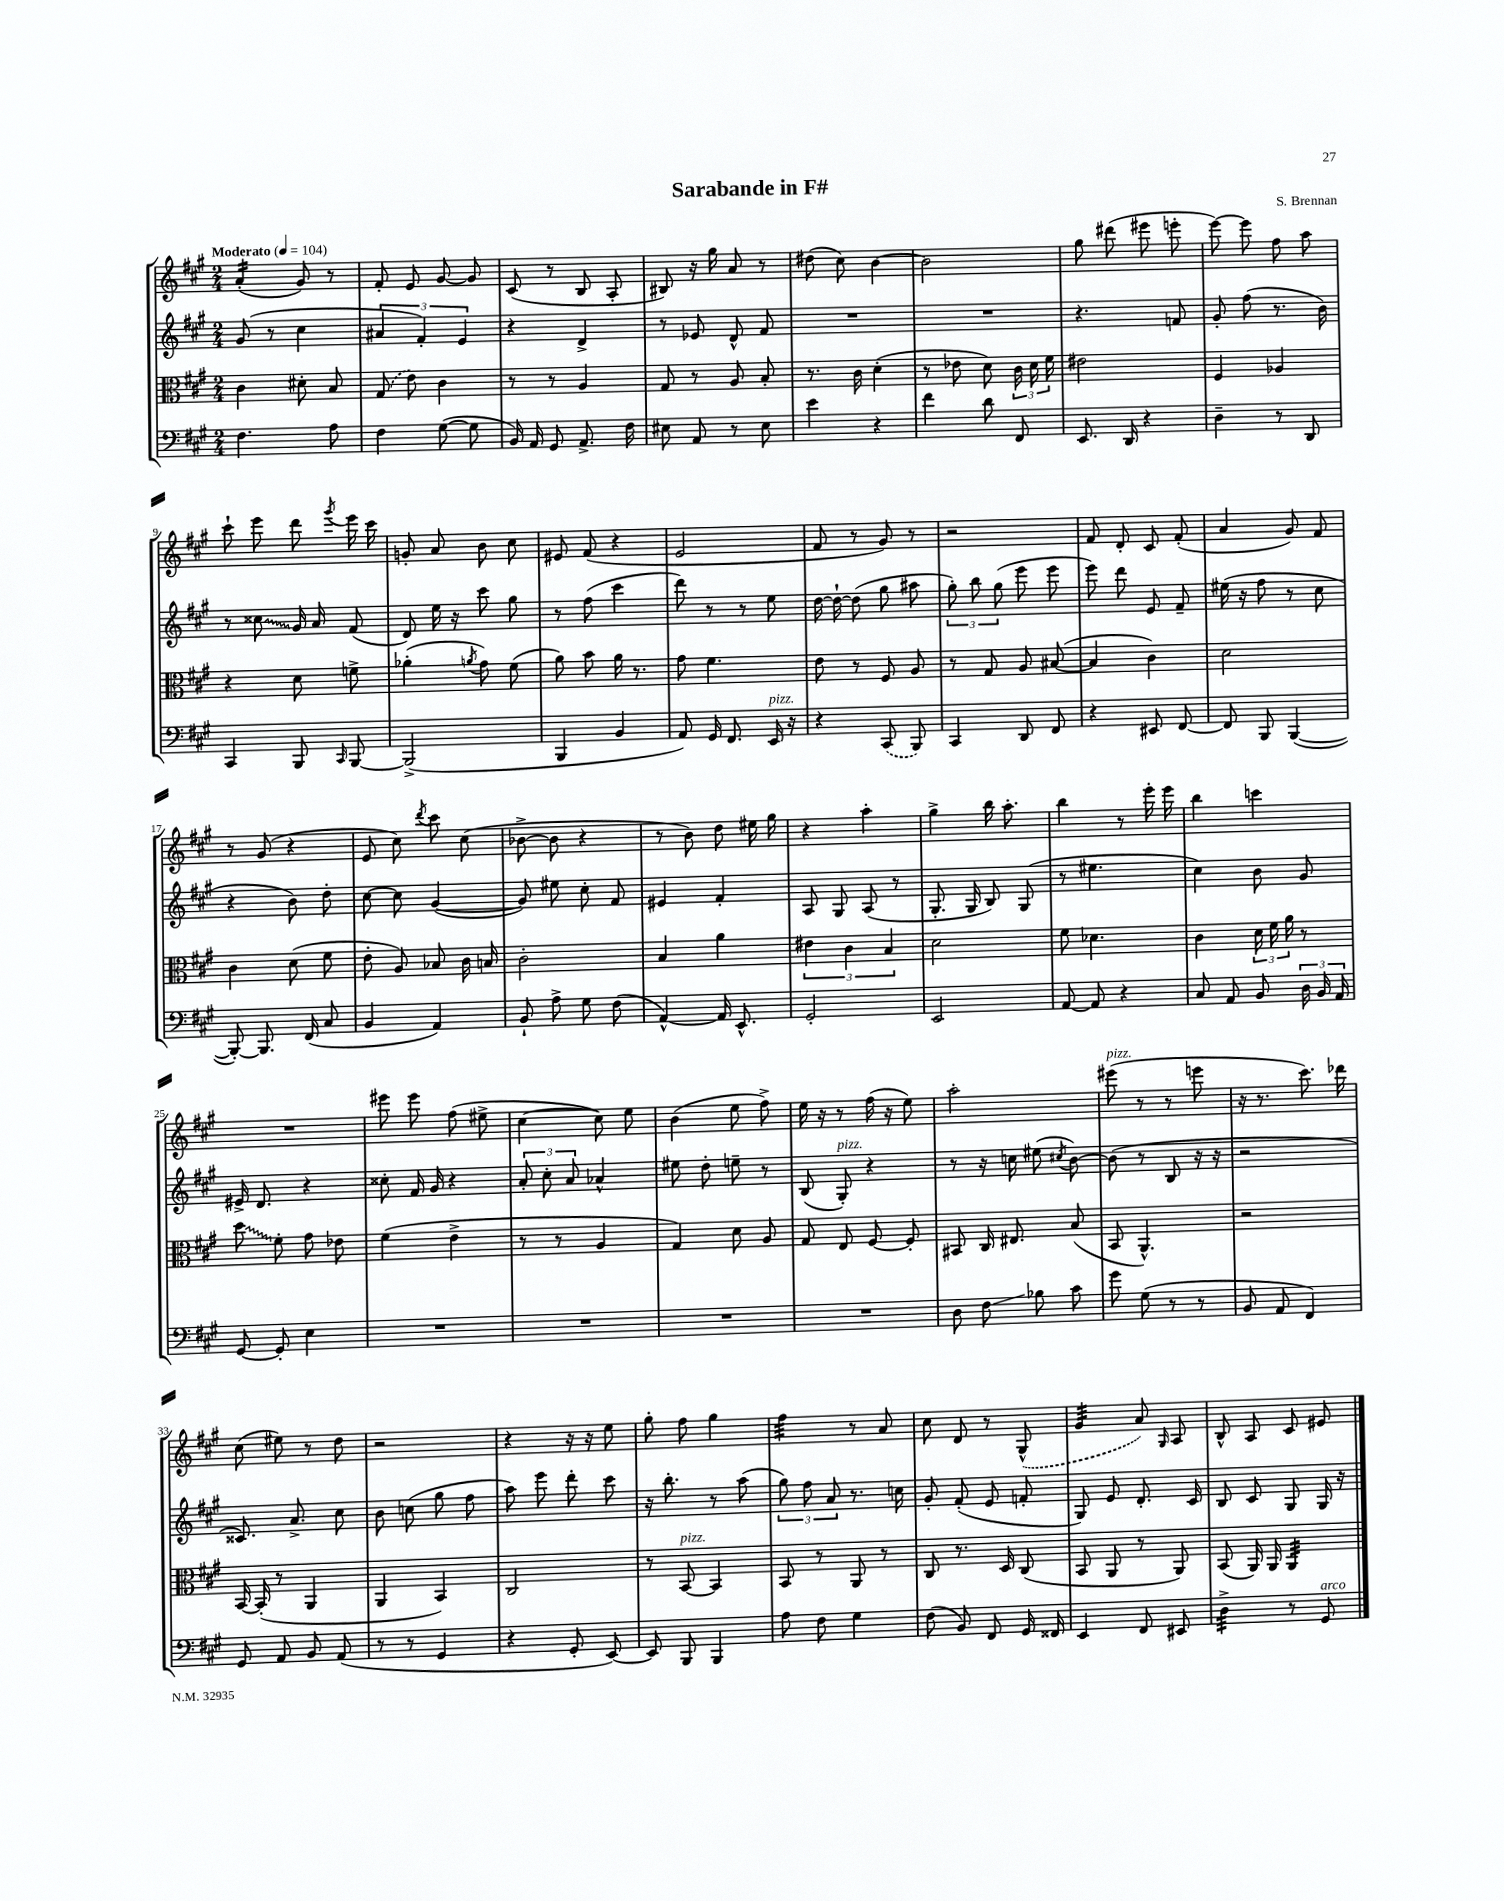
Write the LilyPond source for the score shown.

\header { title = "Sarabande in F#" composer = "S. Brennan" }
<<
\new StaffGroup <<
\new Staff = "s0" {
    \clef treble \key a \major \numericTimeSignature \time 2/4 \tempo "Moderato" 4 = 104
    \autoBeamOff a'4:16-.( gis'8) r8 |
    fis'8-. e'8 gis'8~ gis'8 |
    cis'8( r8 b8 a8-. |
    bis8) r16 gis''16 a'8 r8 |
    dis''8( cis''8) b'4~ |
    b'2 |
    gis''8 dis'''8( eis'''8 e'''8-. |
    e'''8~) e'''8 fis''8 a''8 |
    cis'''8-! e'''8 d'''8 \acciaccatura { gis'''8 } e'''16 cis'''16 |
    g'8-. a'8 b'8 cis''8 |
    eis'8 fis'8( r4 |
    e'2 |
    fis'8 r8 gis'8) r8 |
    r2 |
    fis'8 d'8-. cis'8 fis'8-.( |
    a'4 gis'8) fis'8 |
    r8 gis'8( r4 |
    e'8 cis''8) \acciaccatura { d'''8 } cis'''8 cis''8( |
    bes'8~-> bes'8 r4 |
    r8 b'8) d''8 eis''16 gis''16 |
    r4 a''4-. |
    gis''4-> b''16 a''8.-. |
    b''4 r8 e'''16-. e'''16 |
    b''4 c'''4 |
    R2 |
    eis'''8 eis'''8 fis''8( eis''8-> |
    cis''4~ cis''8) e''8 |
    b'4( e''8 fis''8->) |
    e''16 r16 r8 fis''16( r16 e''8) |
    a''2-. |
    eis'''8^\markup { \italic "pizz." }( r8 r8 e'''8 |
    r16 r8. cis'''8.) des'''16 |
    cis''8( eis''8) r8 d''8 |
    r2 |
    r4 r16 r16 e''8 |
    gis''8-. fis''8 gis''4 |
    fis''4:32 r8 a'8 |
    cis''8 d'8 r8 \once \slurDashed gis8-^( |
    gis'4:32 a'8) \grace { gis16 } a8 |
    b8-^ a8 cis'8 eis'8 \bar "|." |
}
\new Staff = "s1" {
    \clef treble \key a \major \numericTimeSignature \time 2/4
    \autoBeamOff gis'8( r8 cis''4 |
    \tuplet 3/2 { ais'4 fis'4-.) e'4 } |
    r4 d'4-> |
    r8 ees'8 d'8-^ fis'8 |
    R2 |
    R2 |
    r4. f'8 |
    gis'8-. fis''8( r8. b'16) |
    r8 \once \override Glissando.style = #'zigzag cisis''8\glissando gis'16 a'16 fis'8( |
    d'8) e''16 r16 cis'''8 gis''8 |
    r8 fis''8( cis'''4 |
    d'''8) r8 r8 e''8 |
    d''16~ d''16~-! d''8( gis''8 ais''8 |
    \tuplet 3/2 { gis''8-.) b''8 gis''8( } e'''8 e'''8 |
    e'''8) d'''8 e'8 fis'8-- |
    eis''16( r16 fis''8 r8 cis''8 |
    r4 b'8) d''8-. |
    cis''8~ cis''8 gis'4~( |
    gis'8) eis''8 cis''8-. fis'8 |
    eis'4 fis'4-. |
    a8 gis8 a8( r8 |
    gis8.-. gis16 b8) gis8( |
    r8 eis''4. |
    cis''4) b'8 gis'8 |
    eis'16-> d'8. r4 |
    cisis''8-. fis'16 gis'16 r4 |
    \tuplet 3/2 { a'8-. cis''8-. a'8 } aes'4-^ |
    eis''8 d''8-. e''8-- r8 |
    b8( gis8-.^\markup { \italic "pizz." }) r4 |
    r8 r16 c''16 eis''8( \acciaccatura { cis''8 } b'8~) |
    b'8( r8 b8 r16 r16 |
    r2 |
    cisis'8.) a'8.-> cis''8 |
    b'8 c''8( gis''8 fis''8 |
    a''8) e'''8 d'''8-. cis'''8 |
    r16 b''8.-. r8 a''8( |
    \tuplet 3/2 { gis''8) fis''8 a'8 } r8. c''16 |
    gis'8-. fis'8-.( e'8 f'8-. |
    gis8) e'8 d'8.-. cis'16 |
    b8 cis'8 gis8 gis16 r16 \bar "|." |
}
\new Staff = "s2" {
    \clef alto \key a \major \numericTimeSignature \time 2/4
    \autoBeamOff cis'4 dis'8-. b8 |
    \once \slurDashed gis8( e'8) cis'4 |
    r8 r8 a4 |
    gis8 r8 a8 b8-. |
    r8. cis'16 d'4-.( |
    r8 ees'8 d'8) \tuplet 3/2 { cis'16 d'16 fis'16 } |
    eis'2 |
    fis4 aes4 |
    r4 d'8 f'8-> |
    aes'4-.( \acciaccatura { a'8 } gis'8) fis'8( |
    a'8) b'8 a'16 r8. |
    gis'8 fis'4. |
    e'8 r8 fis8 a8 |
    r8 gis8 a8 bis8~( |
    bis4 cis'4) |
    d'2 |
    cis'4 d'8( fis'8 |
    e'8-. a8) bes8 cis'16 b16 |
    cis'2-. |
    b4 a'4 |
    \tuplet 3/2 { eis'4 cis'4 b4 } |
    d'2 |
    fis'8 des'4. |
    cis'4 \tuplet 3/2 { d'16 fis'16 a'16 } r8 |
    \once \override Glissando.style = #'zigzag d''8\glissando fis'8-. gis'8 ees'8 |
    fis'4( e'4-> |
    r8 r8 a4 |
    gis4) d'8 a8 |
    gis8 e8 fis8~ fis8-. |
    bis,8 cis16 eis8. b8( |
    b,8 a,4.-^) |
    r2 |
    b,16~ b,16-.( r8 a,4 |
    a,4 b,4) |
    cis2 |
    r8 b,8~^\markup { \italic "pizz." } b,4 |
    b,8 r8 a,8 r8 |
    cis8 r8. d16 cis8( |
    b,8 a,8 r8 a,8) |
    b,8( a,16) a,16 a,4:32 \bar "|." |
}
\new Staff = "s3" {
    \clef bass \key a \major \numericTimeSignature \time 2/4
    \autoBeamOff fis4. a8 |
    fis4 gis8~( gis8 |
    b,16) a,16 gis,8 a,8.-> fis16 |
    eis8 a,8 r8 eis8 |
    e'4 r4 |
    fis'4 d'8 fis,8 |
    e,8. d,16 r4 |
    d4-- r8 d,8 |
    cis,4 b,,8 \grace { cis,16 } b,,8~ |
    b,,2->( |
    b,,4 b,4 |
    a,8) gis,16 fis,8. e,16^\markup { \italic "pizz." } r16 |
    r4 \once \slurDashed cis,8( b,,8) |
    cis,4 d,8 fis,8 |
    r4 eis,8 fis,8~ |
    fis,8 b,,8 b,,4~( |
    b,,8~-.) b,,8. fis,16( cis8 |
    b,4 a,4) |
    b,8-! a8-> gis8 fis8( |
    a,4~-^) a,16 e,8.-^ |
    gis,2-. |
    e,2 |
    a,8~ a,8 r4 |
    cis8 a,8 b,8 \tuplet 3/2 { d16 b,16 a,16 } |
    gis,8~ gis,8-. e4 |
    R2 |
    R2 |
    R2 |
    R2 |
    d8 fis8\glissando bes8 cis'8 |
    gis'8 gis8( r8 r8 |
    b,8 a,8 fis,4) |
    gis,8 a,8 b,8 a,8( |
    r8 r8 gis,4 |
    r4 gis,8-. e,8~) |
    e,8 b,,8 b,,4 |
    a8 fis8 gis4 |
    fis8( b,8) fis,8 gis,16 fisis,16 |
    e,4 fis,8 eis,8 |
    d4:32-> r8 gis,8^\markup { \italic "arco" } \bar "|." |
}
>>
>>
